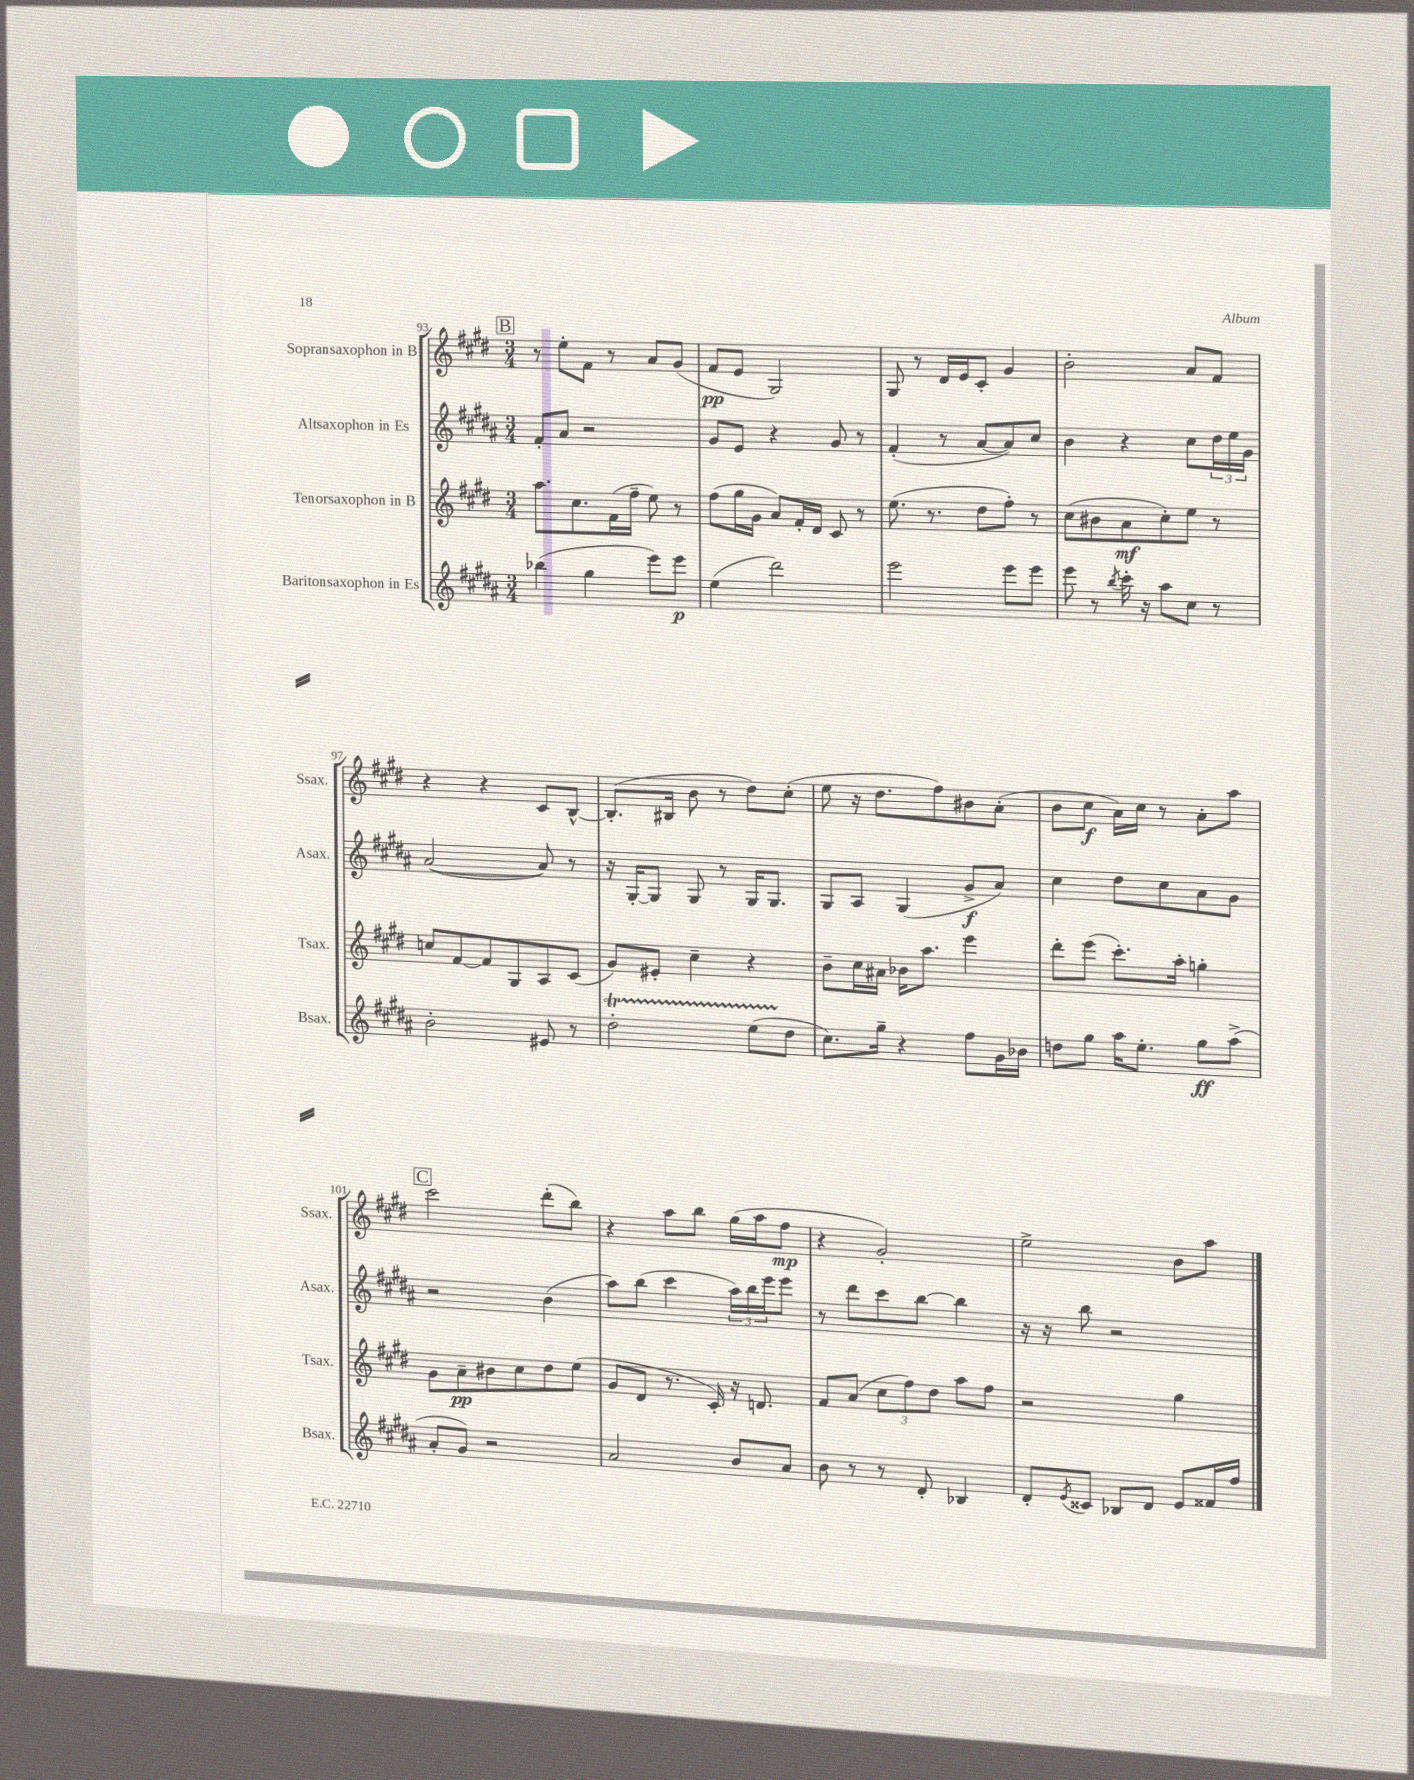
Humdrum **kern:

**kern	**dynam	**kern	**dynam	**kern	**dynam	**kern	**dynam
*part4	*part4	*part3	*part3	*part2	*part2	*part1	*part1
*staff4	*staff4	*staff3	*staff3	*staff2	*staff2	*staff1	*staff1
*I"Baritonsaxophon in Es	*	*I"Tenorsaxophon in B	*	*I"Altsaxophon in Es	*	*I"Sopransaxophon in B	*
*I'Bsax.	*	*I'Tsax.	*	*I'Asax.	*	*I'Ssax.	*
*clefG2	*	*clefG2	*	*clefG2	*	*clefG2	*
*k[f#c#g#d#a#]	*	*k[f#c#g#d#]	*	*k[f#c#g#d#a#]	*	*k[f#c#g#d#]	*
*M3/4	*	*M3/4	*	*M3/4	*	*M3/4	*
!!LO:REH:place=s1:t=B
=93	=93	=93	=93	=93	=93	=93	=93
(4bb-X\	.	8.aa\L	.	8f#'/L	.	8r	.
.	.	.	.	8a#/J	.	8ee'\L	.
.	.	8.cc#\	.	.	.	.	.
4gg#\	.	.	.	2r	.	8f#\J	.
.	.	(16f#\L	.	.	.	8r	.
.	.	16ff#~\JJ	.	.	.	.	.
8eee\L)	.	8ee\)	.	.	.	8a/L	.
8eee\J	p	8r	.	.	.	(8g#/J	.
=94	=94	=94	=94	=94	=94	=94	=94
(4ee\	.	(8ff#\L	.	8g#/L	.	8f#/L	pp
.	.	16gg#\L	.	8e/J	.	8e/J	.
.	.	16g#\JJ	.	.	.	.	.
2ddd#\)	.	8a/L)	.	4r	.	2G#/)	.
.	.	16f#'/L	.	.	.	.	.
.	.	16d#/JJ	.	.	.	.	.
.	.	8c#/	.	8g#/	.	.	.
.	.	8r	.	8r	.	.	.
=95	=95	=95	=95	=95	=95	=95	=95
2eee\	.	(8.ee\	.	(4f#'/	.	8G#/	.
.	.	.	.	.	.	8r	.
.	.	8.r	.	.	.	.	.
.	.	.	.	8r	.	16d#/LL	.
.	.	.	.	.	.	16e/J	.
.	.	8dd#\L	.	[8a#/L	.	8c#'/J	.
8eee\L	.	8ff#'\J)	.	8a#/])	.	4g#/	.
8eee\J	.	8r	.	8cc#/J	.	.	.
=96	=96	=96	=96	=96	=96	=96	=96
8eee\	.	(8cc#\L	.	4b\	.	2b'\	.
8r	.	8b#X\	.	.	.	.	.
8qbb/	.	.	.	.	.	.	.
16ccc#'\	.	8a\	mf	4r	.	.	.
16r	.	.	.	.	.	.	.
8aa#\L	.	8cc#'\)	.	.	.	.	.
8cc#\J	.	8ee\J	.	8cc#\L	.	8a/L	.
8r	.	8r	.	24dd#\L	.	8f#/J	.
.	.	.	.	24ee\	.	.	.
.	.	.	.	24g#\JJ	.	.	.
!!LO:LB:g=z
=97	=97	=97	=97	=97	=97	=97	=97
2b'\	.	8ccn/L	.	([2a#/	.	4r	.
.	.	[8f#/	.	.	.	.	.
.	.	8f#/]	.	.	.	4r	.
.	.	8G#/	.	.	.	.	.
8e#X/	.	8A/	.	8a#/])	.	8c#/L	.
8r	.	(8c#/J	.	8r	.	[8B^^/J	.
=98	=98	=98	=98	=98	=98	=98	=98
2dd#t'\	.	8g#/L)	.	16r	.	(8.B'/L]	.
.	.	.	.	[16G#'/KL	.	.	.
.	.	8e#X'/J	.	8G#/J]	.	.	.
.	.	.	.	.	.	16B#X/Jk	.
.	.	4cc#~\	.	8G#/	.	8b\	.
.	.	.	.	8r	.	8r	.
(8eeTTT\L	.	4r	.	16G#/KL	.	8dd#\L)	.
.	.	.	.	8.G#/J	.	.	.
8dd#\J	.	.	.	.	.	(8cc#'\J	.
=99	=99	=99	=99	=99	=99	=99	=99
8.cc#\L)	.	8b~\L	.	8G#/L	.	8ee\	.
.	.	16cc#\L	.	8A#/J	.	16r	.
16gg#~\Jk	.	16a#X\JJ	.	.	.	8.dd#\L	.
4r	.	16b-X\KL	.	(4G#/	.	.	.
.	.	8.aa\J	.	.	.	.	.
.	.	.	.	.	.	8ff#\)	.
8ff#\L	.	4eee\	.	8g#^/L	f	8b#X\	.
16g#\L	.	.	.	8a#/J)	.	(8a'\J	.
16b-X\JJ	.	.	.	.	.	.	.
=100	=100	=100	=100	=100	=100	=100	=100
8ddn\L	.	8ddd#'\L	.	4cc#\	.	8b\L	.
8gg#\J	.	(8eee\J	.	.	.	8cc#\J	f
16aa#\KL	.	8.ccc#'\L)	.	8dd#\L	.	16a\LL)	.
8.ee'\J	.	.	.	.	.	16cc#\JJ	.
.	.	.	.	8cc#\	.	8r	.
.	.	16aa'\Jk	.	.	.	.	.
8gg#\L	ff	4ggn'\	.	8a#\	.	8a'\L	.
(8aa#^\J	.	.	.	8g#\J	.	8aa\J	.
!!LO:LB:g=z
!!LO:REH:place=s1:t=C
=101	=101	=101	=101	=101	=101	=101	=101
8a#'/L	.	8g#\L	.	2r	.	2ccc#\	.
8g#/J)	.	8a~\	pp	.	.	.	.
2r	.	8b#X\	.	.	.	.	.
.	.	8cc#\	.	.	.	.	.
.	.	8dd#\	.	(4b\	.	(8ddd#'\L	.
.	.	(8ee\J	.	.	.	8bb\J)	.
=102	=102	=102	=102	=102	=102	=102	=102
2a#/	.	8g#/L	.	8aa#\L)	.	4r	.
.	.	8d#/J	.	(8bb\J	.	.	.
.	.	8.r	.	4ccc#\	.	8aa\L	.
.	.	.	.	.	.	8bb\J	.
.	.	16c#'/)	.	.	.	.	.
8b/L	.	16r	.	24aa#\LL)	.	(16gg#\LL	.
.	.	.	.	24bb\	.	.	.
.	.	8.dn/	.	.	.	16aa\J	.
.	.	.	.	24eee\J	.	.	.
8a#/J	.	.	.	8eee\J	.	8ff#\J	mp
=103	=103	=103	=103	=103	=103	=103	=103
8b\	.	8f#/L	.	8r	.	4r	.
8r	.	(8a/J	.	8ddd#\L	.	.	.
8r	.	12cc#\L	.	8ccc#\	.	2g#'/)	.
.	.	12ff#\)	.	.	.	.	.
8d#'/	.	.	.	[8bb\J	.	.	.
.	.	12dd#\J	.	.	.	.	.
4B-X/	.	8aa\L	.	4bb\]	.	.	.
.	.	8ff#\J	.	.	.	.	.
=104	=104	=104	=104	=104	=104	=104	=104
8d#'/L	.	2r	.	16r	.	2ee^\	.
.	.	.	.	16r	.	.	.
8qe/	.	.	.	.	.	.	.
8c##X/J	.	.	.	8bb\	.	.	.
8B-X/L	.	.	.	2r	.	.	.
8d#/J	.	.	.	.	.	.	.
8e/L	.	4gg#\	.	.	.	8b\L	.
16f##X/L	.	.	.	.	.	8aa\J	.
16ff#/JJ	.	.	.	.	.	.	.
==	==	==	==	==	==	==	==
*-	*-	*-	*-	*-	*-	*-	*-
